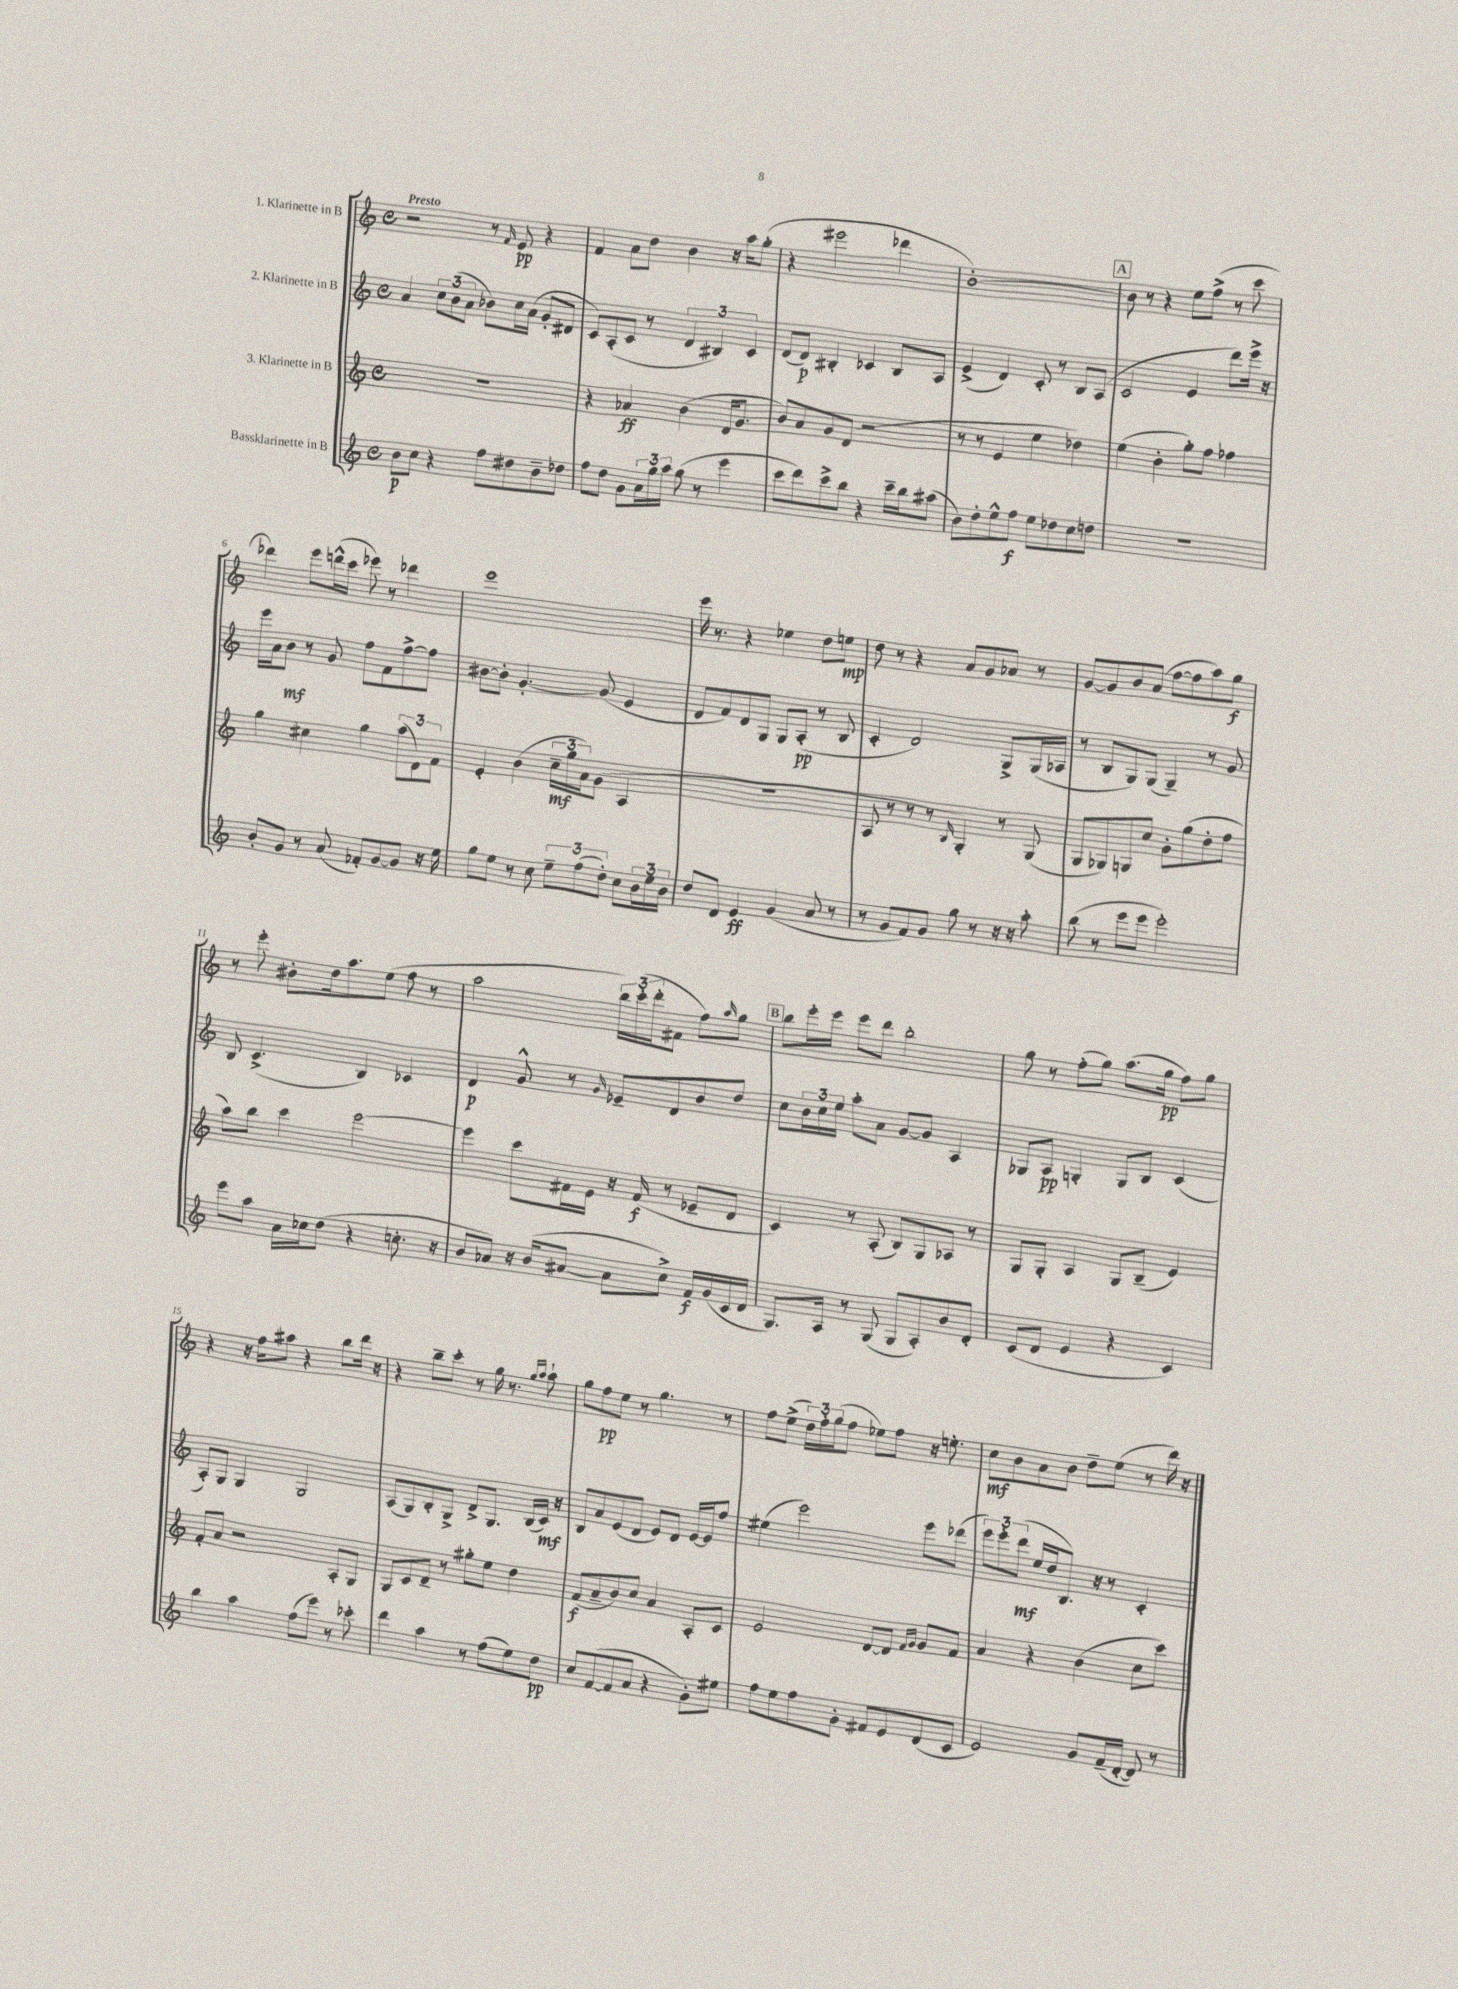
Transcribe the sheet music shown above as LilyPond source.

<<
\new StaffGroup <<
\new Staff = "s0" \with { instrumentName = "1. Klarinette in B" } {
    \clef treble \key c \major \defaultTimeSignature \time 4/4 \tempo "Presto"
    r2 r8 \grace { f'16 } e'8\pp r4 |
    f'4 a'8 d''8 b'4 r16 a''16 g''8-.( |
    r4 eis'''2 des'''4 |
    b'1~-.) |
    \mark \markup { \box "A" } b'8 r8 r4 e''8 f''8->( r8 c'''8 |
    des'''4) e'''8 d'''16-^( c'''16 ees'''8) r8 des'''4 |
    e'''1 |
    e'''16 r8. r4 ees''4 d''8 e''8\mp |
    d''8 r8 r4 a'8 g'8 aes'8 r8 |
    g'8~ g'8 b'8 a'8( f''8~ f''8 a''8) g''8\f |
    r8 e'''8-. bis'8-. d''16 a''8. e''8( f''8 r8 |
    a''2 \tuplet 3/2 { b''16) c'''16-.( d'''16-. } fis'8 f''8) \grace { a''16 } g''8 |
    \mark \markup { \box "B" } b''8 e'''16-. e'''16 e'''8 d'''8 b''2-. |
    g''8 r8 f''8-.( g''8) a''8.( g''16\pp f''8) g''8 |
    r4 r16 f''16 ais''8 r4 b''8 d'''16 r16 |
    r4 b''8-- c'''8-. r8 g''16 r8. \grace { g''16 a''16 } a''8-! |
    g''8 f''8\pp e''8 r8 g''4. r8 |
    f''8 e''8->( \tuplet 3/2 { d''16) f''16-. g''16( } f''8 ees''8) f''8 r16 e''8.-. |
    c''8\mf b'8 a'8 b'8 d''8-- e''8( r8 d'''16) r16 \bar "|." |
}
\new Staff = "s1" \with { instrumentName = "2. Klarinette in B" } {
    \clef treble \key c \major \defaultTimeSignature \time 4/4
    a'4 \tuplet 3/2 { c''8 b'8( a'8 } bes'8) c''16 a'16( g'8-. dis'8 |
    c'8) a8-.( c'8 r8 \tuplet 3/2 { d'4 bis4) c'4 } |
    d'8( d'8\p) bis4-. ces'4 bis8 a8 |
    e'4->( d'4) c'8-. r8 b8 a8( |
    \mark \markup { \box "A" } c'2 e'4 d'''8) e'''16-> r16 |
    e'''16 a'16 b'8\mf r8 g'8 f''8 f'8 f''8~-> f''8 |
    bis'8~ bis'8-. g'4.~-. g'8( e'4 |
    d'8 f'8) d'8 g8 g8 a8-.\pp( r8 b8 |
    c'4-. d'2) g8-> g16( aes16 |
    r8 b8 g8) g8( g4--) r8 g'8 |
    b8 c'4.->( b4) ces'4 |
    d'4\p g'8-^ r8 \grace { g'16 } ees'8-- d'8 b'8 d''8 |
    \mark \markup { \box "B" } c''8 \tuplet 3/2 { b'16 c''16 e''16 } a''8-. a'8 g'8~ g'8 a4 |
    ges8 a8\pp g4-. g8 b8 c'4( |
    a8-.) g8 g4 g2 |
    a8( g8) b8-. g8-> d'8-> g8. b16( c'16\mf) r16 |
    b8 a'8 e'8( d'8 e'8) d'8 e'16~ e'16 f''8 |
    eis''4( e'''2) e'''8 des'''8( |
    \tuplet 3/2 { e'''8) e'''8-. d'''8\mf( } e''16 d''16 b8.) r16 r8 c'4-. \bar "|." |
}
\new Staff = "s2" \with { instrumentName = "3. Klarinette in B" } {
    \clef treble \key c \major \defaultTimeSignature \time 4/4
    R1 |
    r4 aes'4\ff b'4( d'16 g'8. |
    b'8) a'8 g'8 d'8( r2 |
    r8 r8 e'4 e''4 des''4) |
    \mark \markup { \box "A" } e''4( b'4-. g''8-.) f''8 fes''4 |
    g''4 cis''4 g''4 \tuplet 3/2 { a''8( d'8) f'8 } |
    e'4-. b'4( \tuplet 3/2 { c''16--\mf g''16 a'16) } g'8( a4 |
    R1 |
    a8 r8 r8 r8 \grace { b16 } g4-.) r8 g8( |
    g8 ges8) g8 c''8 g'8-. g''8( d''8-. f''8 |
    a''8) b''8 c'''4 e'''2~ |
    e'''4 c'''8 fis'16 e'16 r16 fis'16\f( r8 ees'8-- d'8 |
    \mark \markup { \box "B" } c'4) r8 a8-.( b8) g8 aes8 r8 |
    g8 g8-. a4 g8 b8--( e'4) |
    f'8-. a'8 r2 a8-. g8 |
    g8 c'8 d'8-- r8 gis''8-. e''8 d''4 |
    f'8\f( a'8-- b'8) c''8 a'4 a8-. c'8 |
    e'2 d'8~ d'8 \grace { f'16 g'16 } g'8 f'8 |
    a'4 r4 b'4( c''8 c'''8) \bar "|." |
}
\new Staff = "s3" \with { instrumentName = "Bassklarinette in B" } {
    \clef treble \key c \major \defaultTimeSignature \time 4/4
    b'8\p c''8 r4 f''8 dis''8 b'8-- des''8 |
    f''8 d''8 g'8 \tuplet 3/2 { a'16 g''16 a''16 } g''8( r8 e'''4 |
    c'''8 d'''8) c'''8-> b''8 r4 c'''16-- b''16 ais''8( |
    b'8) d''8-. e''8-^ f''8\f e''8 des''8 c''8 d''8 |
    \mark \markup { \box "A" } R1 |
    b'8-. g'8 r8 a'8( fes'8-.) g'8~ g'8 r16 e''16 |
    g''8 e''8 r8 c''8 \tuplet 3/2 { e''8-- f''8( d''8-.) } c''8 \tuplet 3/2 { b'16 e''16 b'16 } |
    d''8 d'8 e'4\ff g'4( a'8 r8 |
    r8 g'8 f'8) g'8 g''8 r8 r16 r16 a''8-. |
    b''8( r8 e'''8 e'''8 e'''2-.) |
    e'''8 a''8 a'16 ces''16 d''8( r4 c''8.-. r16 |
    b'8 aes'8) r16 b'16( ais'8~ ais'8 c''8->) f'16\f g'16( c'16 d'16 |
    \mark \markup { \box "B" } g8.) a16 r8 g8( g8 a8-.) b'8 d'8-. |
    c'8( d'8 e'4 r4 c'4) |
    b''4 a''4 f''8( e'''8) r8 ces'''8-. |
    d'''4 a''4 r8 f''8( e''8) d''8\pp |
    c''8 f'8~( f'8 a'8 r4 g'8-.) eis''8 |
    f''8 e''8 f''8 g'8-. fis'8 e'8 d'8( c'8 |
    e'2) g'8 f'16--( d'16~-. d'8) r8 \bar "|." |
}
>>
>>
